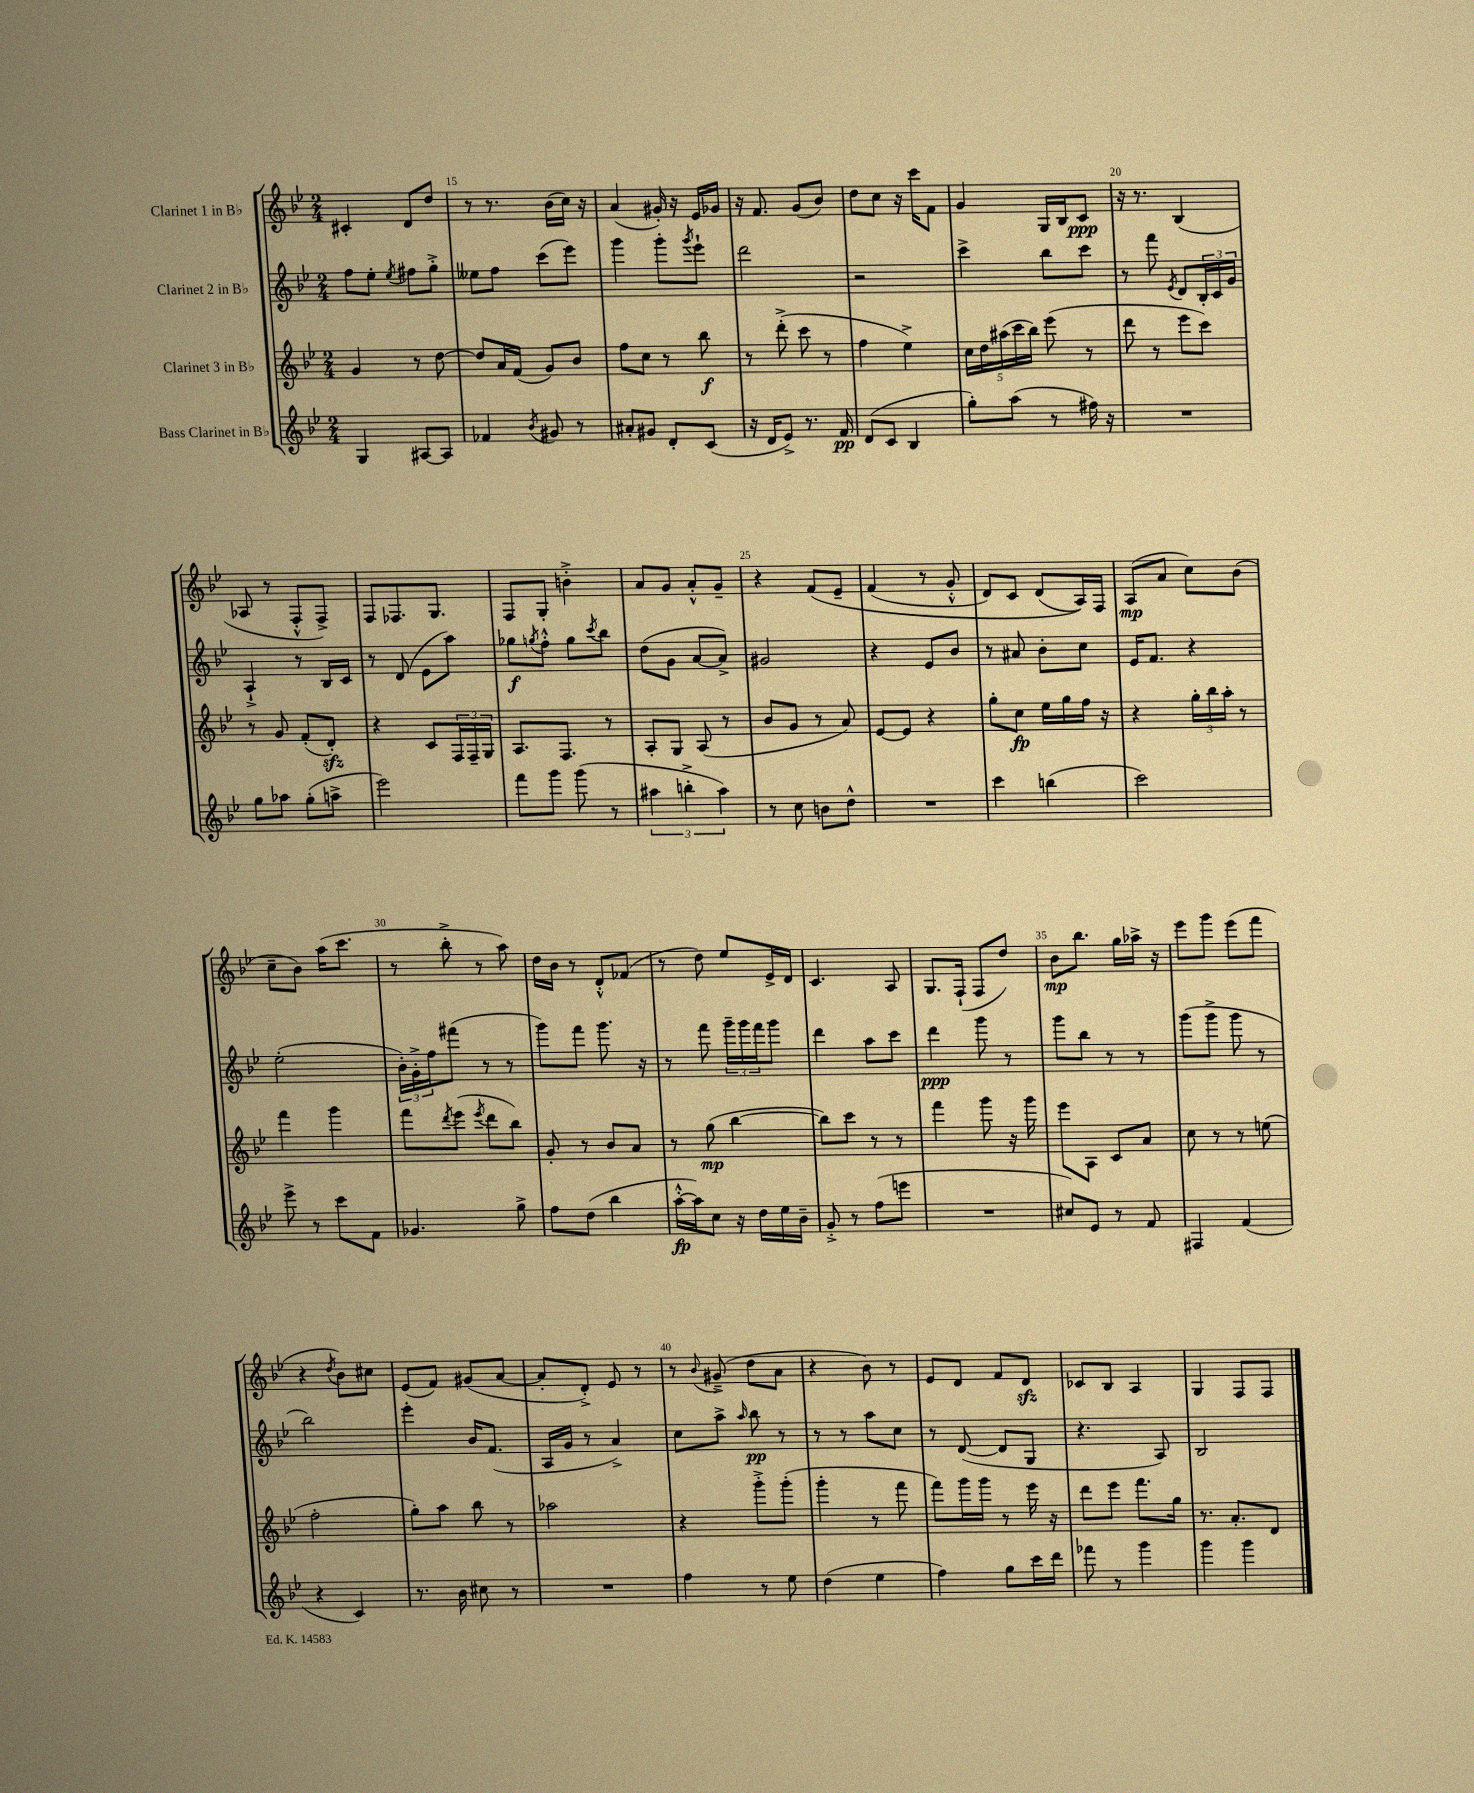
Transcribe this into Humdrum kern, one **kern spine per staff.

**kern	**kern	**kern	**kern
*staff4	*staff3	*staff2	*staff1
*clefG2	*clefG2	*clefG2	*clefG2
*k[b-e-]	*k[b-e-]	*k[b-e-]	*k[b-e-]
*M2/4	*M2/4	*M2/4	*M2/4
4G	4g	8ff	4c#'
.	.	8ee-'	.
.	.	8qee-	.
[8A#	8r	8ff#	8d
8A#]	[8dd	8gg'^	8dd
=	=	=	=
4f-	8dd]	8ee--	8r
.	16a	8ff	8.r
.	(16f	.	.
8qb-	.	.	.
8g#	8g)	(8ccc	.
.	.	.	(16b-
8r	8b-	8eee-)	16cc)
.	.	.	16r
=	=	=	=
8a#'	8ff	4ggg	(4a
8g#	8cc	.	.
8d'	8r	8ggg'	16g#')
.	.	.	16r
.	.	8qggg	.
(8c	8bb-	8eee-`	16e-
.	.	.	16g-
=	=	=	=
16r	8r	2ddd	16r
16d	.	.	8.f
8e-^)	(8ddd'^	.	.
8.r	8ccc	.	(8g
.	8r	.	8b-)
16f	.	.	.
=	=	=	=
(8d	4ff	2r	8dd
8c	.	.	8cc
4B-	4ee-^)	.	16r
.	.	.	16ccc
.	.	.	8f
=	=	=	=
8gg')	20cc	4ccc^	4g
.	20dd	.	.
.	(20aa#	.	.
(8aa	.	.	.
.	20ccc	.	.
.	20bb-)	.	.
8r	(8eee-	8bb-	16G
.	.	.	16B-
16ff#)	8r	8ccc	8c
16r	.	.	.
=	=	=	=
2r	8ddd	8r	16r
.	.	.	8.r
.	8r	8fff	.
.	.	8qe-	.
.	8eee-	8d	(4B-
.	8ccc)	24B-'	.
.	.	24c	.
.	.	24g	.
=	=	=	=
8gg	8r	4A`^	8A-
8aa-	8g	.	8r
(8gg'	(8f'	8r	8F'^^
8aa^	8d')	16B-	8F^)
.	.	16c	.
=	=	=	=
2eee-)	4r	8r	8F
.	.	(8d	8.F-
.	8c	8e-	.
.	.	.	8.G
.	24F	8aa)	.
.	24F~	.	.
.	24G	.	.
=	=	=	=
8fff	8.A	8gg-	8F
.	.	8qgg	.
8ggg	.	8ff'^^	8G'
.	8.F	.	.
(8ggg	.	8gg	4b'^
.	.	8qccc	.
8r	8r	8bb-	.
=	=	=	=
6aa#	8A'	(8dd	8a
.	8G	8g	8g
6bb'^	.	.	.
.	(8A	[8a	8a'^^
6aa#)	.	.	.
.	8r	8a^])	8g~
=	=	=	=
8r	8b-	2g#	4r
8cc	8g	.	.
8b	8r	.	&(8f
8dd^^	8a)	.	8e-~
=	=	=	=
2r	[8e-	4r	(4f
.	8e-]	.	.
.	4r	8e-	8r
.	.	8b-	8g'^^
=	=	=	=
4ccc	8gg'	8r	8d)
.	8cc	8a#	8c
(4bb	16ee-	8b-'	(8d
.	16gg	.	.
.	16ff	8cc	16A)&)
.	16r	.	16F
=	=	=	=
2ccc)	4r	16e-	(8A
.	.	8.f	.
.	.	.	8a
.	24gg'	4r	8cc)
.	24bb-	.	.
.	24aa'	.	.
.	8r	.	(8b-
=	=	=	=
8eee-^	4fff	(2ee-'	8cc~
8r	.	.	8b-)
8ccc	4ggg	.	(16aa
.	.	.	8.ccc
8f	.	.	.
=	=	=	=
4.g-	8fff	24b-')	8r
.	.	24g'^	.
.	.	24ff	.
.	8qddd	.	.
.	(8eee-	(8fff#	8bb-'^
.	8qeee-	.	.
.	8ddd	8r	8r
8gg^	8bb-)	8r	8aa)
=	=	=	=
8ff	8g'	8ggg)	16dd
.	.	.	16b-
(8dd	8r	8fff	8r
4bb-	8b-	8.ggg	8d'^^
.	8a	.	(8f-
.	.	16r	.
=	=	=	=
[16aa'^^	8r	8r	8r
16aa])	.	.	.
8cc	(8gg	8fff	8dd)
16r	[4bb-	24ggg~	8ee-
.	.	24ggg	.
16dd	.	.	.
.	.	24fff	.
16ee-	.	8ggg	16e-^
16b-~	.	.	16d
=	=	=	=
8g'^	8bb-])	4ddd	4.c
8r	8ccc	.	.
(8ff	8r	8aa	.
8eee	8r	8ccc	8A
=	=	=	=
2r	4fff	4ddd	8.G
.	.	.	(16F`
.	8ggg	8ggg	8F
.	16r	8r	8dd)
.	16ggg	.	.
=	=	=	=
8cc#)	8eee-	8ggg	8b-
8e-	8A	8bb-	8.bb-
8r	8c	8r	.
.	.	.	16gg
8f	8a	8r	16aa-^
.	.	.	16r
=	=	=	=
4F#	8cc	(8ggg	8eee-
.	8r	8ggg^	8ggg
(4f	8r	8ggg	(8eee-
.	(8ee	8r	8fff
=	=	=	=
4r	2ff'	2bb-)	4r
.	.	.	8qdd
4c)	.	.	8b-)
.	.	.	8cc#
=	=	=	=
8.r	8gg')	4eee-'	(8e-
.	8aa	.	8f)
16b-	.	.	.
8cc#	8bb-	16b-	(8g#
.	.	(8.f	.
8r	8r	.	[8a
=	=	=	=
2r	2aa-	16A	8a']
.	.	16g	.
.	.	8r	8d'^)
.	.	4a^)	8e-
.	.	.	8r
=	=	=	=
4ff	4r	8cc	8r
.	.	.	8qqb-
.	.	8aa^	(8g#~^
.	.	16qqaa	.
8r	8ggg'^	8bb-	8dd
8ee-	(8ggg'	8r	8a
=	=	=	=
(4dd	4ggg'	8r	4r
.	.	8r	.
4ee-	8r	8aa	8b-)
.	8fff	8cc	8r
=	=	=	=
4ff)	8fff)	8r	8e-
.	16ggg	([8d	8d
.	16ggg	.	.
8gg	8r	8d]	8f
16ccc	16eee-	8G	8d
16ddd	16r	.	.
=	=	=	=
8fff-	8ddd	4.r	8c-
8r	8eee-	.	8B-
4ggg	8.fff	.	4A
.	.	8A)	.
.	16gg	.	.
=	=	=	=
4ggg	8.r	2B-	4G
.	8.a'	.	.
4ggg	.	.	8F
.	8d	.	8F
==	==	==	==
*-	*-	*-	*-
